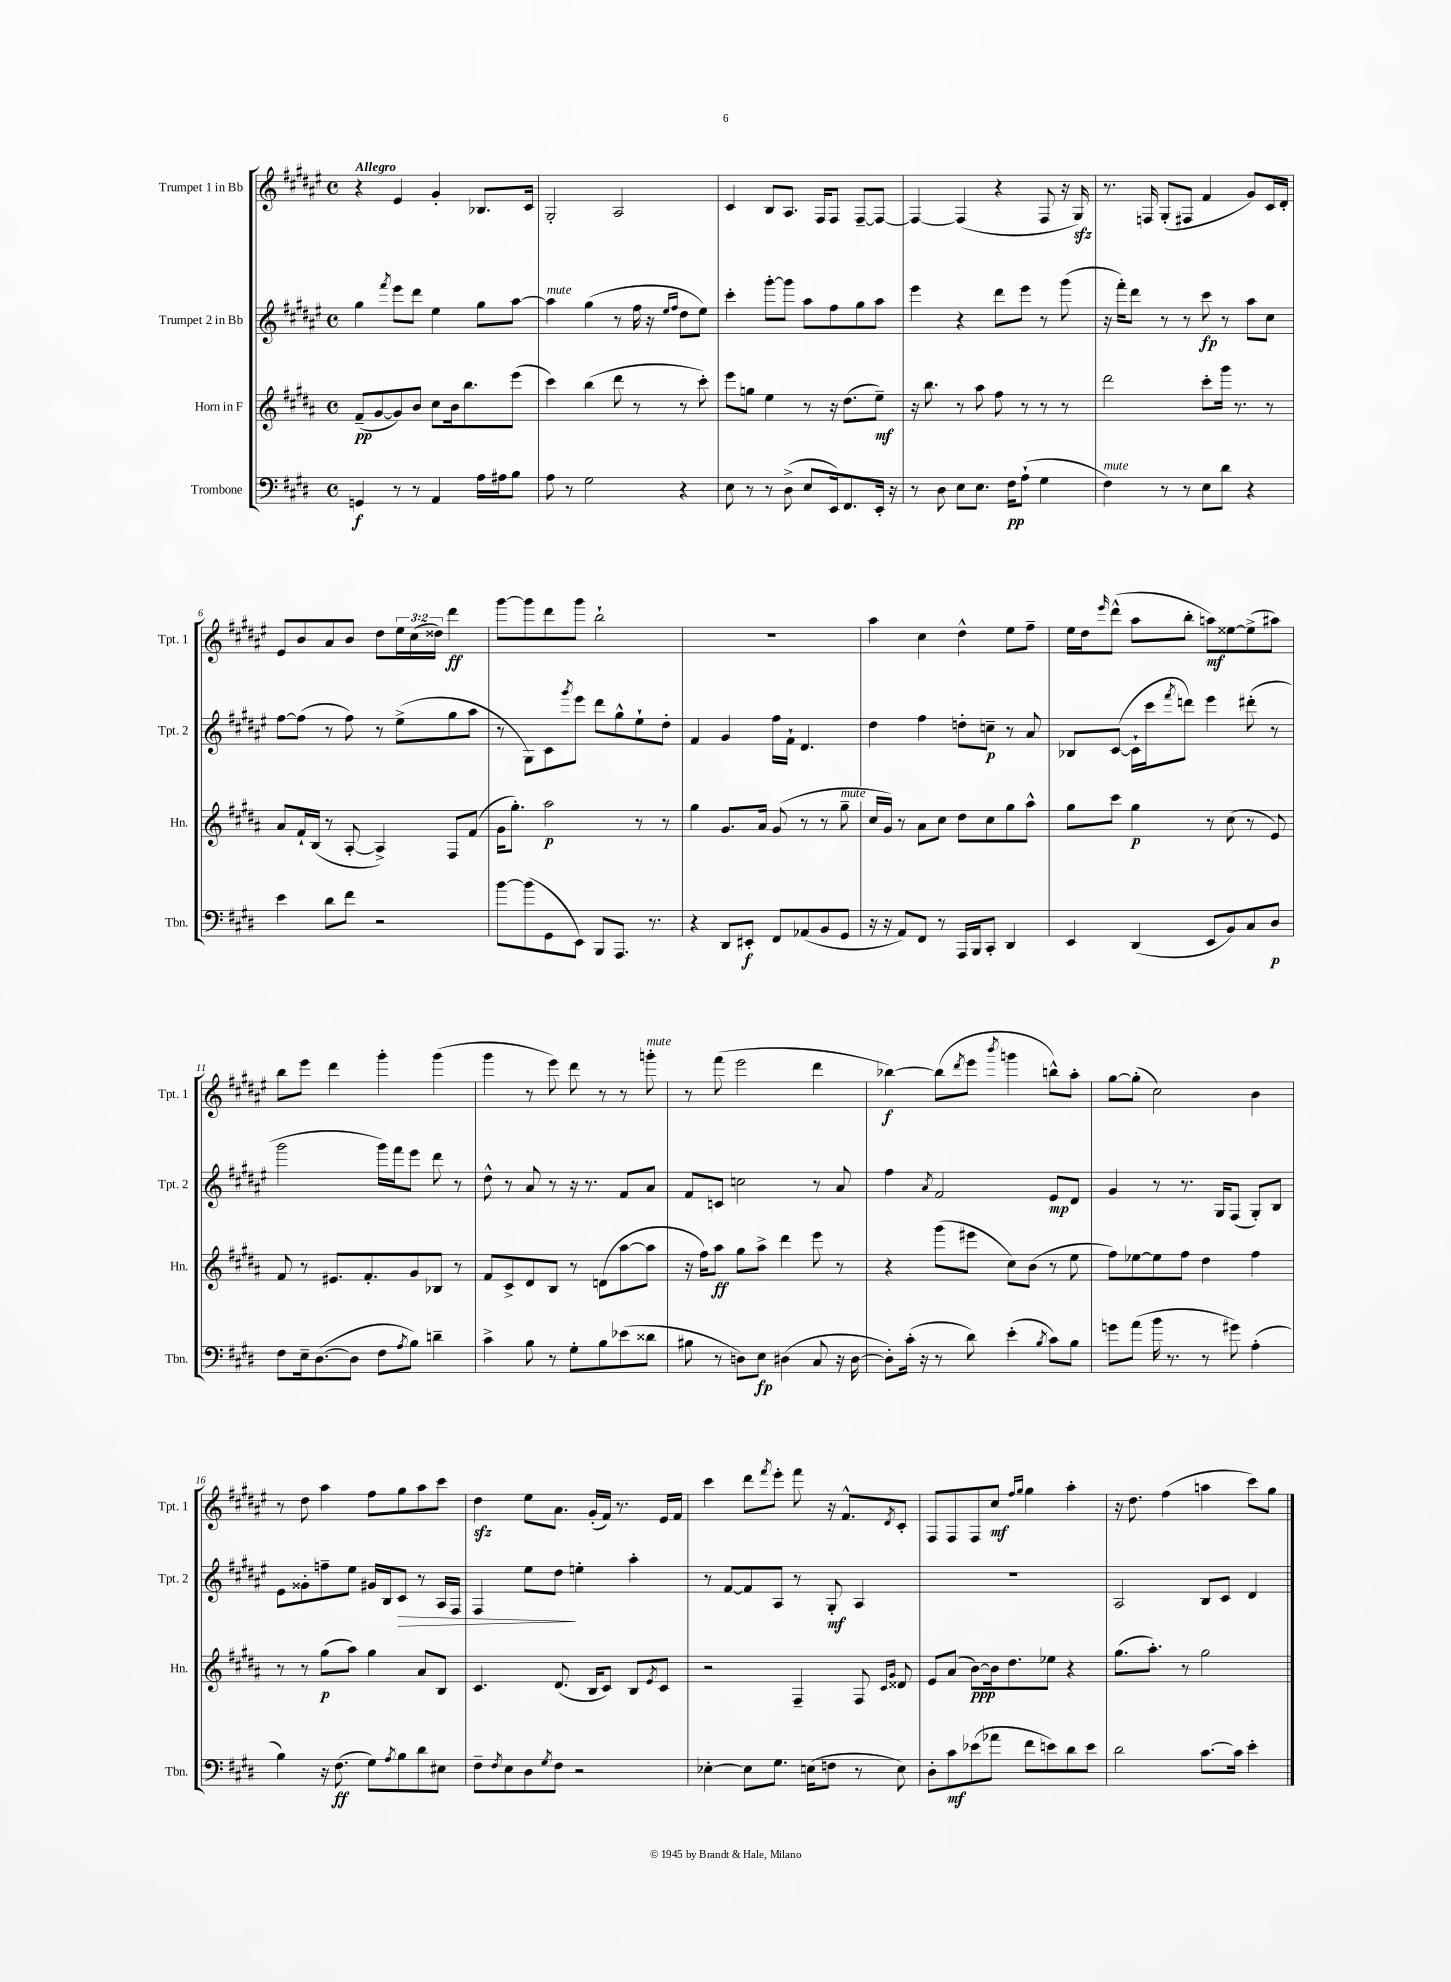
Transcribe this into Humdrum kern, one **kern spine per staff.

**kern	**kern	**kern	**kern
*staff4	*staff3	*staff2	*staff1
*clefF4	*clefG2	*clefG2	*clefG2
*k[f#c#g#d#]	*k[f#c#g#d#a#]	*k[f#c#g#d#a#e#]	*k[f#c#g#d#a#e#]
*M4/4	*M4/4	*M4/4	*M4/4
*met(c)	*met(c)	*met(c)	*met(c)
4GG	(8f#~	4gg#	4r
.	[8g#	.	.
.	.	8qfff#	.
8r	8g#])	8eee#	4e#
8r	8b	8ddd#	.
4AA	8cc#	4ee#	4g#'
.	16b	.	.
.	8.bb	.	.
16A	.	8gg#	8.B-
16A#	.	.	.
8B	(8eee	[8aa#	.
.	.	.	16c#
=	=	=	=
8A	4ccc#)	4aa#]	2G#'
8r	.	.	.
2G#	(4bb	(4gg#	.
.	8ddd#	8r	2A#
.	8r	16ff#	.
.	.	16r	.
.	.	16qqee#	.
.	.	16qqff#	.
4r	8r	8dd#	.
.	8ccc#')	8ee#)	.
=	=	=	=
8E	8eee	4ccc#'	4c#
8r	8gg	.	.
8r	4ee	[8ggg#'	8B
(8D#^	.	8ggg#]	8.A#
8E	8r	8aa#	.
.	.	.	16F#
16EE)	16r	8ff#	8F#
8.FF#	(8.dd#	.	.
.	.	8gg#	[8F#~
16EE'	8ee~)	8aa#	8F#_
16r	.	.	.
=	=	=	=
8r	16r	4eee#	4F#_
.	8.bb	.	.
8D#	.	.	.
8E	8r	4r	(4F#]
8.E	8aa#	.	.
.	8ff#	8ddd#	4r
16F#	.	.	.
(8A`	8r	8eee#	.
4G#	8r	8r	8F#
.	8r	(8ggg#	16r
.	.	.	16G#)
=	=	=	=
4F#)	2ddd#	16r	8.r
.	.	16fff#')	.
.	.	8ddd#	.
.	.	.	16F
8r	.	8r	(8G#'
8r	.	8r	8F#
8E	8ccc#'	8ccc#	4f#
8d#	16ggg#	8r	.
.	8.r	.	.
4r	.	8aa#	8g#)
.	8r	8cc#	16c#
.	.	.	16d#'
=	=	=	=
4e	8a#	[8ff#	8e#
.	16f#`	(8ff#]	8b
.	(16B	.	.
8d#	8r	8r	8a#
8f#	[8A#'	8ff#)	8b
2r	4A#^])	8r	8dd#
.	.	(8ee#^	24ee#
.	.	.	(24cc#
.	.	.	24dd##)
.	8F#	8gg#	4ddd#
.	(8f#	8aa#	.
=	=	=	=
[8b	16g#	8r	[8ggg#
.	8.gg#')	.	.
(8b]	.	8G#)	8ggg#]
8GG#	2aa#	8c#	8ddd#
.	.	8qggg#	.
8EE)	.	8eee#	8ggg#
8BBB	.	8ddd#	2bb`
8.AAA	.	8gg#^^	.
.	8r	8ee#`	.
8.r	.	.	.
.	8r	8dd#'	.
=	=	=	=
4r	4gg#	4f#	1r
8DD#	8.g#	4g#	.
8EE#'	.	.	.
.	16a#	.	.
8FF#	(8g#	16ff#	.
.	.	16f#`	.
(8AA-	8r	4.d#	.
8BB	8r	.	.
8GG#	8gg#~	.	.
=	=	=	=
16r	16cc#	4dd#	4aa#
16r	16g#)	.	.
8AA)	8r	.	.
8FF#	8a#	4ff#	4cc#
8r	8cc#	.	.
16AAA	8dd#	8dd'	4dd#^^
16BBB	.	.	.
8CC#'	8cc#	8cc~	.
4DD#	8gg#	8r	8ee#
.	8aa#^^	8a#	8ff#~
=	=	=	=
4EE	8gg#	8B-	16ee#
.	.	.	16dd#
.	.	.	16qqeee#
.	8ccc#	([8c#	(8ddd#^^
(4DD#	4gg#	16c#`]	8aa#
.	.	16ccc#	.
.	.	8qfff#	.
.	.	8ddd)	8bb'
8EE	8r	4eee#	8aa)
8BB)	(8cc#	.	[8ee##
8C#	8r	(8ddd#'	(8ee##^]
8D#	8e)	8r	8aa#)
=	=	=	=
8F#	8f#	2ggg#	8bb
16E~	8r	.	8eee#
([8.D#	.	.	.
.	8.e#	.	4ddd#
8D#]	.	.	.
.	8.f#'	.	.
8F#	.	16ggg#)	4ggg#'
.	.	16fff#	.
8qA	.	.	.
8B)	8g#	8eee#	.
4d~	8B-	8ddd#	(4ggg#
.	8r	8r	.
=	=	=	=
4c#^	8f#	8dd#^^	4ggg#
.	8c#^	8r	.
8B	8d#	8a#	8r
8r	8B	8r	8eee#)
8G#'	8r	16r	8ddd#
.	.	8.r	.
8B	(8d	.	8r
(8e-	[8aa#	8f#	8r
8d##	8aa#]	8a#	8ggg'
=	=	=	=
8B#	16r	8f#	8r
.	16ff#)	.	.
8r	8aa#	8c	(8fff#
8D)	8gg#	2cc	2eee#
8E	8aa#^	.	.
(4D#	4ddd#	.	.
8C#	8eee	8r	4ddd#
16r	8r	8a#	.
[16D#	.	.	.
=	=	=	=
8D#'])	4r	4ff#	[4bb-)
(16c#'	.	.	.
16r	.	.	.
.	.	8qa#	.
8r	(8ggg#	2f#	(8bb-]
.	.	.	8qddd#
8d#)	8eee#	.	8eee#
.	.	.	8qbbb
(4e'	8cc#)	.	4ggg
.	(8b	.	.
8qB	.	.	.
8c#)	8r	8e#	8bb^^)
8B	8ee	8d#	8aa#'
=	=	=	=
8g	8ff#)	4g#	[8gg#
(8a	[8ee-	.	(8gg#']
16b	8ee-]	8r	2cc#)
8.r	.	.	.
.	8ff#	8.r	.
8r	4dd#	.	.
.	.	16G#	.
8g#)	.	(8F#	.
(4A'	4ff#	8G#')	4b
.	.	8B	.
=	=	=	=
4B)	8r	8e#	8r
.	8r	8g##'	8dd#
16r	(8gg#	8ff~	4aa#
(8.F#	.	.	.
.	8aa#)	8ee#	.
8G#)	4gg#	16g#	8ff#
.	.	16B	.
8qA	.	.	.
8B	.	8c#	8gg#
8d#	8a#	8r	8aa#
8E#	8B	16A#	8ccc#
.	.	16F#	.
=	=	=	=
8F#~	4.c#	4F#	4dd#
8qF#	.	.	.
8E	.	.	.
8D#	.	8ee#	8ee#
8qG#	.	.	.
8F#	(8.d#	8dd#	8.a#
2r	.	4ee'	.
.	16B	.	(16g#'
.	8c#)	.	16f#)
.	.	.	8.r
.	8B	4aa#'	.
.	8qe	.	.
.	8c#	.	16e#
.	.	.	16f#
=	=	=	=
[4E-'	2r	8r	4ccc#
.	.	[8f#	.
8E-]	.	8f#]	8ddd#
.	.	.	8qfff#
8.G#	.	8A#	8eee#'
.	4F#~	8r	8fff#
(16E	.	.	.
8F	.	8G#'	16r
.	.	.	8.f#^^
8r	8F#	4A#	.
.	16qqc#	.	.
.	16qqg#	.	8qd#
8E)	8d##	.	8c#'
=	=	=	=
8D#'	8e	1r	8F#
8c#	(8a#	.	8F#
(8e-	[8b)	.	8F#
8a-	16b]	.	8cc#
.	8.dd#	.	.
.	.	.	16qqff#
.	.	.	16qqgg#
8f#	.	.	4gg#
8e)	8ee-	.	.
8d#	4r	.	4aa#'
8e	.	.	.
=	=	=	=
2d#	(8.gg#	2A#	16r
.	.	.	8.dd#
.	8.aa#')	.	.
.	.	.	(4ff#
.	8r	.	.
[8.c#	2gg#	8B	4aa
.	.	8c#	.
16c#]	.	.	.
4e'	.	4d#	8ccc#)
.	.	.	8gg#
==	==	==	==
*-	*-	*-	*-
